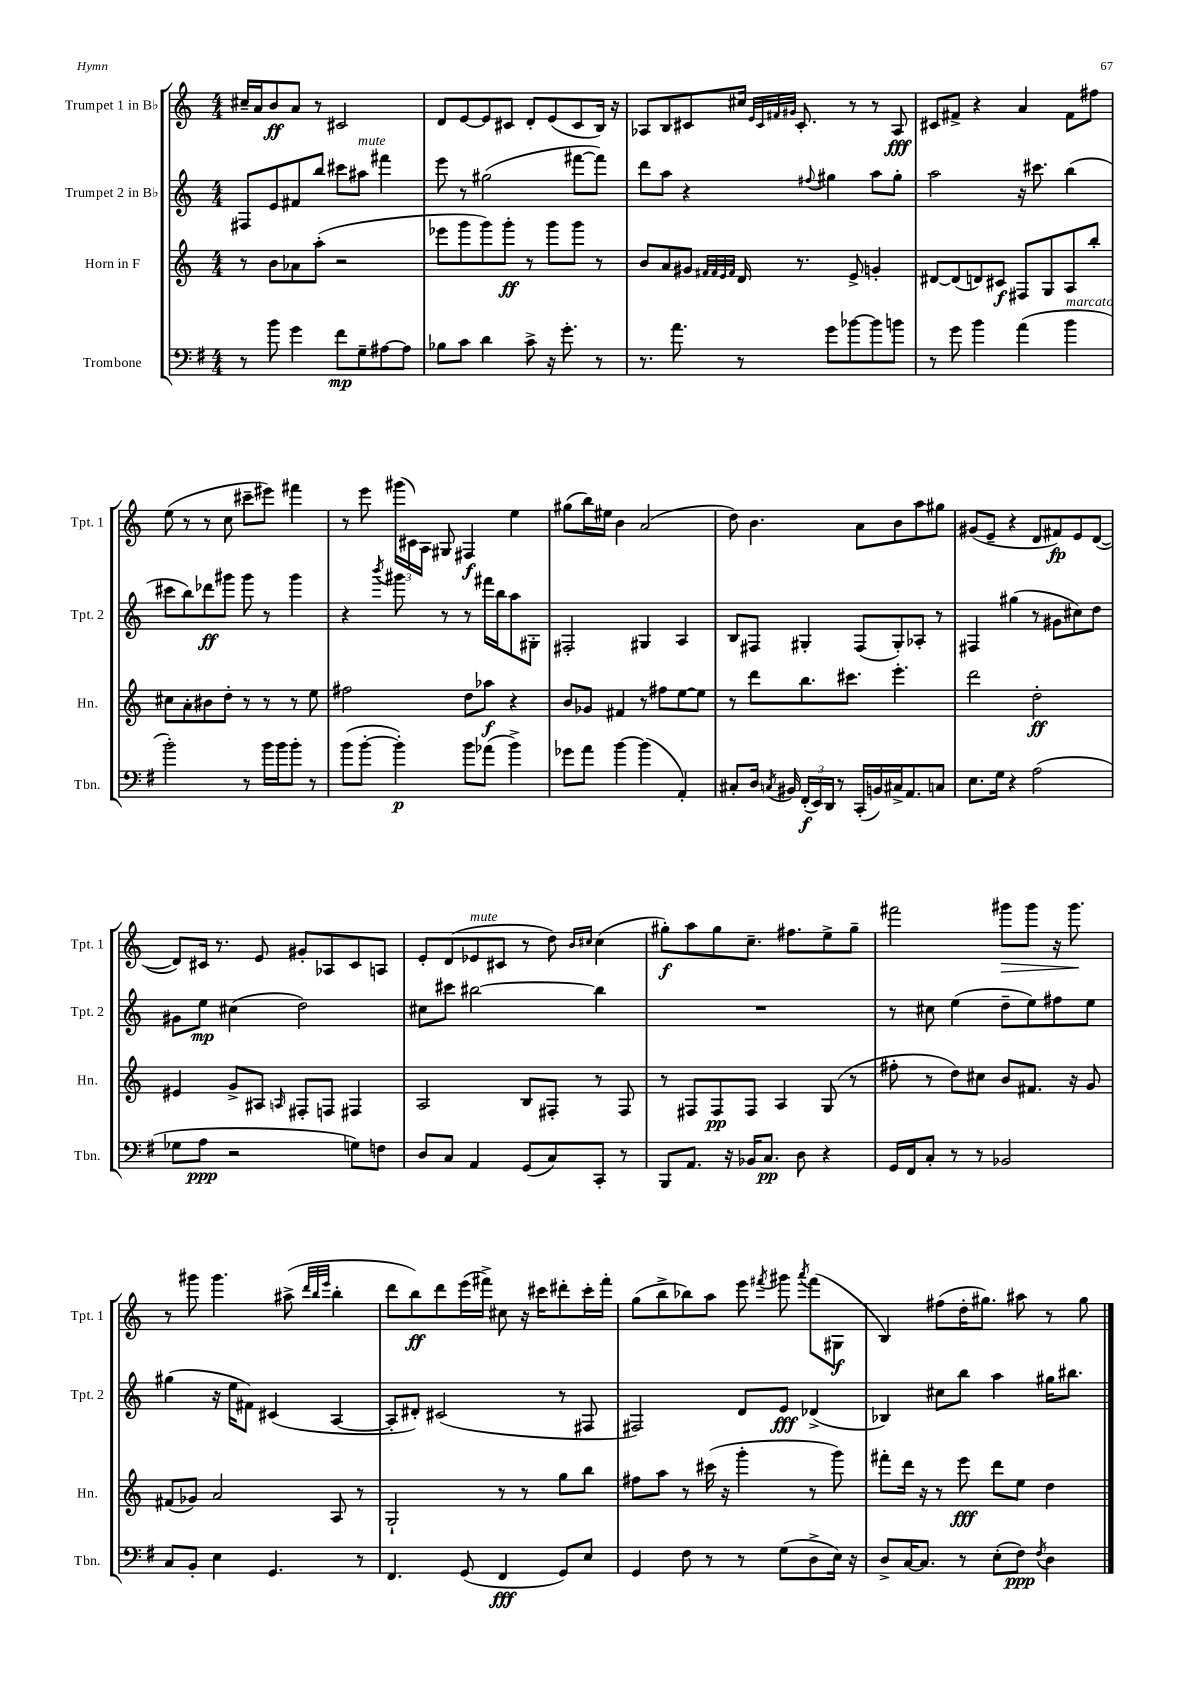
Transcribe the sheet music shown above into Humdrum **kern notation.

**kern	**kern	**kern	**kern
*staff4	*staff3	*staff2	*staff1
*clefF4	*clefG2	*clefG2	*clefG2
*k[f#]	*k[]	*k[]	*k[]
*M4/4	*M4/4	*M4/4	*M4/4
8r	8r	8F#	16cc#~
.	.	.	16a
8b	8b	8e	8b
4g	8a-	8f#	8a
.	(8aa'	8bb	8r
8f#	2r	8ccc#	2c#
8G~	.	8aa#	.
[8A#	.	4fff#	.
8A#]	.	.	.
=	=	=	=
8B-	8eee-	8eee	8d
8c	8ggg	8r	[8e
4d	8ggg)	(2gg#	8e]
.	8ggg'	.	8c#
8c^	8r	.	8d'
16r	8ggg	.	(8e
8.g'	.	.	.
.	8ggg	[8fff#	8c#
8r	8r	8fff#])	16B)
.	.	.	16r
=	=	=	=
8.r	8b	8ddd	8A-
.	8a	8aa	8B
8.a	.	.	.
.	8g#	4r	8c#
.	32qqf#	.	.
.	32qqf#	.	.
.	32qqe	.	.
.	32qqf#	.	.
8r	16d	.	16cc#
.	.	.	32qqe
.	.	.	32qqc#
.	.	.	32qqf#
.	.	.	32qqg#
.	8.r	.	8.c#'
.	.	8qqff#	.
8g	.	4gg#	.
[8b-	8e^	.	8r
8b-]	4g'	8aa	8r
8b	.	8gg#'	8A-
=	=	=	=
8r	[8d#	2aa	8c#
8g	(8d#]	.	8f#^
4b	8d)	.	4r
.	8c#	.	.
(4a	8F#	16r	4a
.	.	8.ccc#	.
.	8G	.	.
4b	8A	(4bb	8f#
.	8bb'	.	8ff#
=	=	=	=
2b')	8cc#	8ccc#	(8ee
.	8a'	8bb)	8r
.	8b#	8ddd-	8r
.	8dd'	8ggg#	8cc
8r	8r	8ggg#	8ccc#~
16b	8r	8r	8eee#)
16b	.	.	.
8b'	8r	4ggg#	4fff#
8r	8ee	.	.
=	=	=	=
(8b	2ff#	4r	8r
[8b'	.	.	8eee
.	.	8qbbb	.
4b'])	.	8ggg#	(24ggg#
.	.	.	24c#)
.	.	.	24A
.	.	8r	8G#
8b	8dd	8r	4F#
(8a-	8aa-	16fff#	.
.	.	16bb	.
4b^)	4r	8aa	4ee
.	.	8G#'	.
=	=	=	=
8g-	8b	2F#'	(8gg#
8a	8g-	.	16bb)
.	.	.	16ee#
[4b	4f#	.	4b
(4b]	8r	4G#	(2a
.	8ff#	.	.
4AA')	[8ee	4A	.
.	8ee]	.	.
=	=	=	=
8C#'	8r	8B	8dd)
16D	8ddd	8F#	4.b
8qC	.	.	.
16BB#	.	.	.
(24FF#'	8.bb	4G#'	.
24EE)	.	.	.
24DD	.	.	.
8r	.	.	.
.	8.ccc#	.	.
(16CC'	.	(8F#	8a
16BB)	.	.	.
16C#^	4.eee'	8G#')	8b
8.AA	.	.	.
.	.	8A-'	8aa
8C	.	8r	8gg#
=	=	=	=
8.E	2ddd	4F#	(8g#
.	.	.	8e~
16G	.	.	.
4r	.	(4gg#	4r
(2A	2dd'	8r	8d
.	.	8g#	8f#)
.	.	8cc#)	8e
.	.	8dd	([8d
=	=	=	=
8G-	4e#	8g#	8d])
8A	.	8ee	16c#
.	.	.	8.r
2r	8g^	(4cc#	.
.	8A#	.	8e
.	16qqA	.	.
.	8F#'	2dd)	8g#'
.	8F	.	8A-
8G)	4F#	.	8c#
8F	.	.	8A
=	=	=	=
8D	2A	8cc#	8e'
8C	.	8ccc#	(8d
4AA	.	[2bb#	8e-
.	.	.	8c#
(8GG	8B	.	8r
8C)	8F#'	.	8dd)
.	.	.	16qqb
.	.	.	16qqcc#
8CC'	8r	4bb#]	(4cc#
8r	8F#	.	.
=	=	=	=
8BBB	8r	1r	8gg#')
8.AA	8F#	.	8aa
.	8F#	.	8gg#
16r	.	.	.
16BB-	8F#	.	8.cc~
8.C	.	.	.
.	4A	.	.
.	.	.	8.ff#
8D	.	.	.
4r	(8G	.	8ee^
.	8r	.	8gg#~
=	=	=	=
16GG	8ff#'	8r	2fff#
16FF#	.	.	.
8C'	8r	8cc#	.
8r	8dd)	(4ee	.
8r	8cc#	.	.
2BB-	8b	8dd~	8ggg#
.	8.f#	8ee)	8ggg#
.	.	8ff#	16r
.	16r	.	8.ggg#
.	8g	8ee	.
=	=	=	=
8C	(8f#	(4gg#	8r
8BB'	8g-)	.	8ggg#
4E	2a	16r	4.ggg#
.	.	16ee	.
.	.	8f#)	.
4.GG	.	(4c#	.
.	.	.	(8aa#^
.	.	.	32qqddd
.	.	.	32qqbb
.	.	.	32qqeee
.	8A	[4A	4bb'
8r	8r	.	.
=	=	=	=
4.FF#	2G`	8A']	8ddd
.	.	8d#')	8bb)
.	.	(2c#	8ddd
(8GG	.	.	(16eee
.	.	.	16fff#^)
4FF#	8r	.	8cc#
.	8r	.	16r
.	.	.	16ccc#
8GG)	8gg	8r	8ddd#'
8E	8bb	8F#	16ccc#'
.	.	.	16fff#'
=	=	=	=
4GG	8ff#	2F#)	(8gg
.	8aa	.	8bb^
8F#	8r	.	8bb-)
8r	(16ccc#	.	8aa
.	16r	.	.
8r	4ggg'	8d	8eee
.	.	.	8qfff#
(8G	.	8e	8ggg#
.	.	.	8qaaa
8D^	8r	(4d-^	(8fff#
16E)	8ggg)	.	8G#
16r	.	.	.
=	=	=	=
8D^	8fff#'	4B-)	4B)
[16C	16ddd	.	.
8.C]	16r	.	.
.	8r	8cc#	(8ff#
8r	8eee	8bb	16dd'
.	.	.	8.gg#)
(8E'	8ddd	4aa	.
8F#)	8ee	.	8aa#
8qF#	.	.	.
4D	4dd	16gg#	8r
.	.	8.bb#	.
.	.	.	8gg#
==	==	==	==
*-	*-	*-	*-
